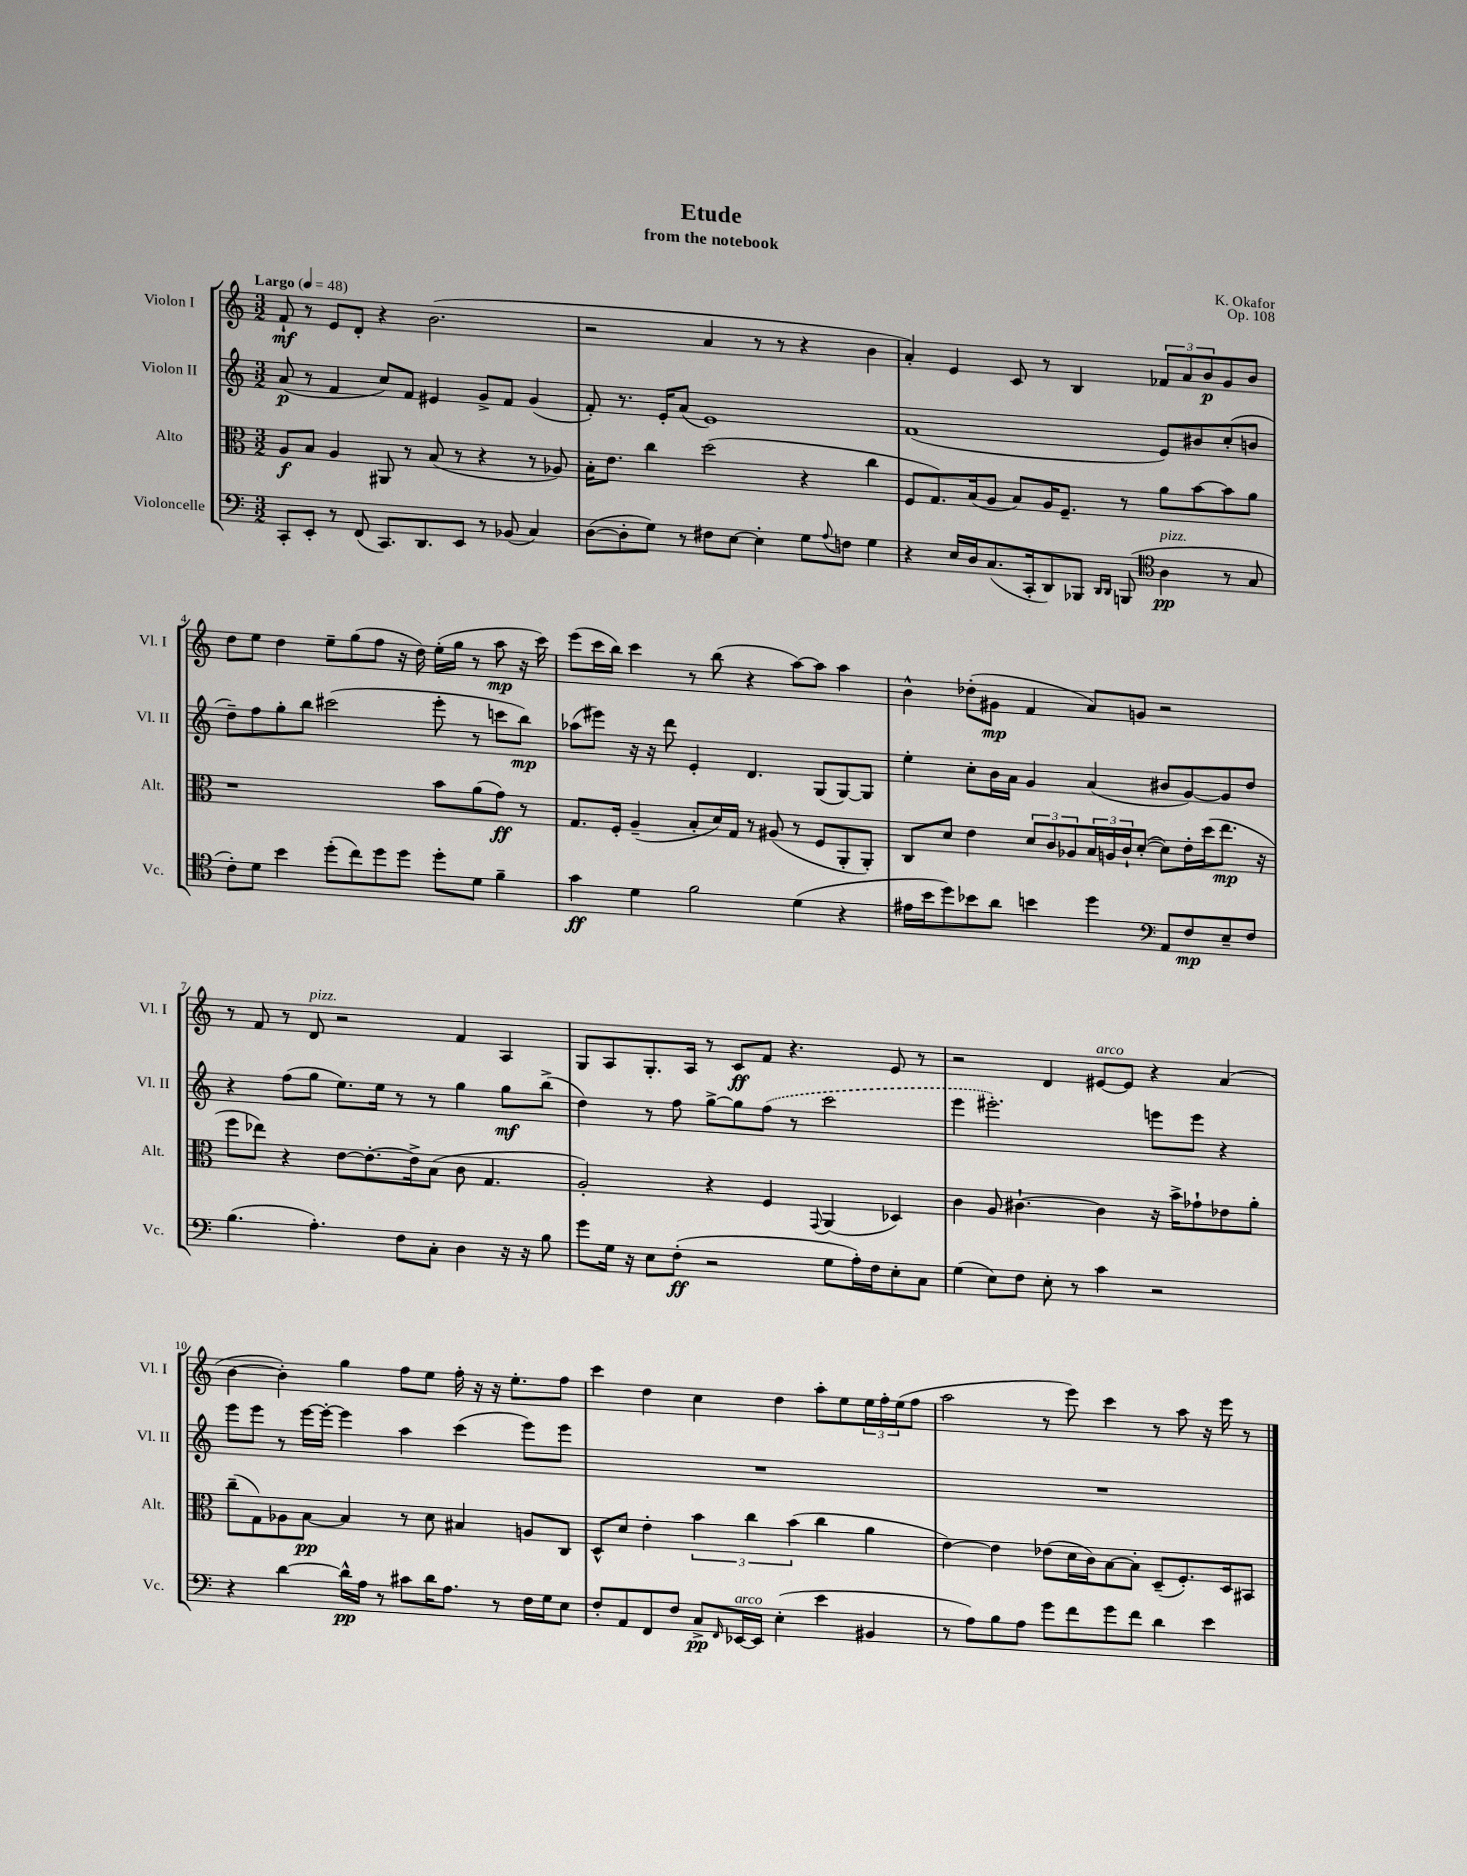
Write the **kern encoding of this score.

**kern	**dynam	**kern	**dynam	**kern	**dynam	**kern	**dynam
*part4	*part4	*part3	*part3	*part2	*part2	*part1	*part1
*staff4	*staff4	*staff3	*staff3	*staff2	*staff2	*staff1	*staff1
*I"Violoncelle	*	*I"Alto	*	*I"Violon II	*	*I"Violon I	*
*I'Vc.	*	*I'Alt.	*	*I'Vl. II	*	*I'Vl. I	*
*clefF4	*	*clefC3	*	*clefG2	*	*clefG2	*
*k[]	*	*k[]	*	*k[]	*	*k[]	*
*M3/2	*	*M3/2	*	*M3/2	*	*M3/2	*
*MM48	*	*MM48	*	*MM48	*	*MM48	*
=1	=1	=1	=1	=1	=1	=1	=1
!	!	!	!	!	!	!LO:TX:a:B:t=Largo	!
8CC'/L	.	8A/L	f	(8a/	p	8f`/	mf
8EE'/J	.	8B/J	.	8r	.	8r	.
8r	.	4A/	.	4f/	.	8e/L	.
(8FF/	.	.	.	.	.	8d'/J	.
8.CC/L)	.	8AA#X/	.	8cc/L)	.	4r	.
.	.	8r	.	8f/J	.	.	.
8.DD/	.	.	.	.	.	.	.
.	.	(8B/	.	4e#X/	.	(2.b\	.
8EE/J	.	8r	.	.	.	.	.
8r	.	4r	.	8g^/L	.	.	.
(8BB-X/	.	.	.	8f/J	.	.	.
4C/)	.	8r	.	(4g/	.	.	.
.	.	8A-X/)	.	.	.	.	.
=2	=2	=2	=2	=2	=2	=2	=2
([8D\L	.	16B'\KL	.	8f'/)	.	2r	.
.	.	8.e\J	.	.	.	.	.
8D'\]	.	.	.	8.r	.	.	.
8G\J)	.	4cc\	.	.	.	.	.
.	.	.	.	16e'/KL	.	.	.
8r	.	.	.	(8a/J	.	.	.
8F#X\L	.	(2dd\	.	1e)	.	4a/	.
[8E\J	.	.	.	.	.	.	.
4E'\]	.	.	.	.	.	8r	.
.	.	.	.	.	.	8r	.
8G\L	.	4r	.	.	.	4r	.
8qqA/	.	.	.	.	.	.	.
8Fn\J	.	.	.	.	.	.	.
4G\	.	4cc\	.	.	.	4b\	.
=3	=3	=3	=3	=3	=3	=3	=3
4r	.	8F/L	.	(1f	.	4a'/)	.
.	.	8.G/)	.	.	.	.	.
16E/LL	.	.	.	.	.	4e/	.
16D/J	.	(16B/k	.	.	.	.	.
(8.C/	.	8A/J	.	.	.	.	.
.	.	8B/L)	.	.	.	8c/	.
16CC'/k	.	.	.	.	.	.	.
8DD/)	.	16A/K	.	.	.	8r	.
.	.	8.F~/J	.	.	.	.	.
8BBB-X/J	.	.	.	.	.	4B/	.
16qqDD/LL	.	.	.	.	.	.	.
16qqDD/JJ	.	.	.	.	.	.	.
(8BBBn/	.	8r	.	.	.	.	.
*clefC4	*	*	*	*	*	*	*
!LO:TX:a:i:t=pizz.	!	!	!	!	!	!	!
4A\	pp	8a\L	.	8e/L)	.	12f-X/L	.
.	.	.	.	.	.	12a/	.
.	.	[8b\	.	8b#X/	.	.	.
.	.	.	.	.	.	12b/	p
8r	.	8b\]	.	(8cc'/	.	8g/	.
8G/	.	8a\J	.	8bn/J	.	8b/J	.
!!LO:LB:g=z
=4	=4	=4	=4	=4	=4	=4	=4
8c'\L)	.	1r	.	8dd~\L)	.	8dd\L	.
8d\J	.	.	.	8ff\	.	8ee\J	.
4b\	.	.	.	8gg'\	.	4dd\	.
.	.	.	.	8bb\J	.	.	.
(8dd'\L	.	.	.	(2ccc#X\	.	8ee~\L	.
8cc\)	.	.	.	.	.	(8gg\	.
8dd\	.	.	.	.	.	8ff\J	.
8dd\J	.	.	.	.	.	16r	.
.	.	.	.	.	.	16dd\)	.
8dd'\L	.	8b\L	.	8eee'\	.	(16ee'\LL	.
.	.	.	.	.	.	16gg\JJ	.
8d\J	.	(8a\	.	8r	.	8r	.
4f~\	.	8g\J)	ff	8cccn\L	.	8aa\	mp
.	.	8r	.	8bb\J)	mp	16r	.
.	.	.	.	.	.	16ccc\)	.
=5	=5	=5	=5	=5	=5	=5	=5
4g\	ff	8.G/L	.	(8aa-X\L	.	(8eee\L	.
.	.	.	.	8eee#X\J)	.	16ccc\L	.
.	.	16F'/Jk	.	.	.	16bb\JJ)	.
4d\	.	(4A~/	.	16r	.	4ccc\	.
.	.	.	.	16r	.	.	.
.	.	.	.	8ddd\	.	.	.
2f\	.	8B'/L	.	4e'/	.	8r	.
.	.	16d/L)	.	.	.	(8bb\	.
.	.	16G/JJ	.	.	.	.	.
.	.	8r	.	4.d/	.	4r	.
.	.	(8A#X/	.	.	.	.	.
(4d\	.	8r	.	.	.	[8aa\L)	.
.	.	8F/L	.	(8G/L	.	8aa\J]	.
4r	.	8AA'/	.	[8G/)	.	4aa\	.
.	.	8AA'/J)	.	8G/J]	.	.	.
=6	=6	=6	=6	=6	=6	=6	=6
16e#X\LL	.	8C/L	.	4ee'\	.	4b^^\	.
16b\J	.	.	.	.	.	.	.
8dd\)	.	8d/J	.	.	.	.	.
8b-X\	.	4e\	.	8cc'\L	.	(8dd-X'\L	.
8a\J	.	.	.	16b\L	.	8g#X\J	mp
.	.	.	.	16a\JJ	.	.	.
4bn\	.	12d/L	.	4g/	.	4f/	.
.	.	12c/	.	.	.	.	.
.	.	12A-X/	.	.	.	.	.
4dd\	.	24B/L	.	(4a/	.	8a/L)	.
.	.	24An/	.	.	.	.	.
.	.	24c`/J	.	.	.	.	.
.	.	([8d'/J	.	.	.	8gn/J	.
*clefF4	*	*	*	*	*	*	*
8AA/L	.	8d\L])	.	8b#X/L	.	2r	.
8F/	mp	16e'\L	.	[8g/)	.	.	.
.	.	(16dd\J	.	.	.	.	.
8E~/	.	8.ee\J	mp	8g/]	.	.	.
8F/J	.	.	.	8dd/J	.	.	.
.	.	16r	.	.	.	.	.
!!LO:LB:g=z
=7	=7	=7	=7	=7	=7	=7	=7
(4.B\	.	8ff\L	.	4r	.	8r	.
.	.	8ee-X\J)	.	.	.	8f/	.
.	.	4r	.	(8ff\L	.	8r	.
!	!	!	!	!	!	!LO:TX:a:i:t=pizz.	!
4.A'\)	.	.	.	8gg\J	.	8d/	.
.	.	[8e\L	.	8.ee\L)	.	2r	.
.	.	8.e'\_	.	.	.	.	.
.	.	.	.	16ee\Jk	.	.	.
8F\L	.	.	.	8r	.	.	.
.	.	16e^\k]	.	.	.	.	.
8C'\J	.	(8B\J	.	8r	.	.	.
4D\	.	8c\	.	4gg\	.	4f/	.
.	.	4.G/	.	.	.	.	.
16r	.	.	.	8gg\L	mf	4A/	.
16r	.	.	.	.	.	.	.
8B\	.	.	.	(8bb^\J	.	.	.
=8	=8	=8	=8	=8	=8	=8	=8
8g\L	.	2A'/)	.	4dd\)	.	8G/L	.
16G\Jk	.	.	.	.	.	8A/	.
16r	.	.	.	.	.	.	.
8E\L	.	.	.	8r	.	8.G'/	.
(8F'\J	ff	.	.	8ff\	.	.	.
.	.	.	.	.	.	16A/Jk	.
2r	.	4r	.	[8gg^\L	.	8r	.
.	.	.	.	8gg\]	.	8c/L	ff
.	.	4F/	.	(8ff\J	.	8f/J	.
.	.	.	.	8r	.	4.r	.
.	.	8qqGG/	.	.	.	.	.
8G\L	.	(4AA/	.	2ccc\	.	.	.
16A'\L)	.	.	.	.	.	.	.
16F\J	.	.	.	.	.	.	.
8E'\	.	4D-X/)	.	.	.	8e/	.
8C\J	.	.	.	.	.	8r	.
=9	=9	=9	=9	=9	=9	=9	=9
(4G\	.	4c\	.	4eee\	.	2r	.
8E\L)	.	8A/	.	2.eee#X'\)	.	.	.
8F\J	.	[4.c#X`\	.	.	.	.	.
8E'\	.	.	.	.	.	4d/	.
8r	.	.	.	.	.	.	.
!	!	!	!	!	!	!LO:TX:a:i:t=arco	!
4c\	.	4c#\]	.	.	.	[8e#X/L	.
.	.	.	.	.	.	8e#/J]	.
2r	.	16r	.	8eeen\L	.	4r	.
.	.	16b^\KL	.	.	.	.	.
.	.	8g-X`\	.	8eee\J	.	.	.
.	.	8e-X\	.	4r	.	(4a/	.
.	.	8a'\J	.	.	.	.	.
!!LO:LB:g=z
=10	=10	=10	=10	=10	=10	=10	=10
4r	.	(8cc~\L	.	8eee\L	.	[4b\	.
.	.	8G\)	.	8eee\J	.	.	.
[4d\	.	8A-X\	.	8r	.	4b'\])	.
.	.	[8B\J	pp	[16eee\LL	.	.	.
.	.	.	.	16eee'\JJ_	.	.	.
16d^^\LL]	pp	4B/]	.	4eee\]	.	4gg\	.
16A\JJ	.	.	.	.	.	.	.
8r	.	.	.	.	.	.	.
8c#X\L	.	8r	.	4aa\	.	8ff\L	.
16d\K	.	8d\	.	.	.	8ee\J	.
8.A\J	.	.	.	.	.	.	.
.	.	4B#X/	.	(4ccc\	.	16ff'\	.
.	.	.	.	.	.	16r	.
8r	.	.	.	.	.	16r	.
.	.	.	.	.	.	8.ee'\L	.
16F\LL	.	8An/L	.	8eee\L)	.	.	.
16G\J	.	.	.	.	.	.	.
8E\J	.	8C/J	.	8eee\J	.	8ff\J	.
=11	=11	=11	=11	=11	=11	=11	=11
8F'/L	.	8D^^/L	.	1.r	.	4ccc\	.
8AA/	.	8d/J	.	.	.	.	.
8FF/	.	4e'\	.	.	.	4dd\	.
8F/J	.	.	.	.	.	.	.
8C^/L	pp	6b\	.	.	.	4cc\	.
16qqFF/	.	.	.	.	.	.	.
!LO:TX:a:i:t=arco	!	!	!	!	!	!	!
[16EE-X/L	.	.	.	.	.	.	.
.	.	6cc\	.	.	.	.	.
16EE-/JJ]	.	.	.	.	.	.	.
(4E'\	.	.	.	.	.	4dd\	.
.	.	(6b\	.	.	.	.	.
4e\	.	4cc\	.	.	.	8aa'\L	.
.	.	.	.	.	.	8ee\	.
4BB#X/	.	4a\	.	.	.	24ee\L	.
.	.	.	.	.	.	24ff'\	.
.	.	.	.	.	.	(24ee\J	.
.	.	.	.	.	.	8ff\J	.
=12	=12	=12	=12	=12	=12	=12	=12
8r	.	[4e\)	.	1.r	.	2aa\	.
8A\L)	.	.	.	.	.	.	.
8B\	.	4e\]	.	.	.	.	.
8A\J	.	.	.	.	.	.	.
8g\L	.	(8e-X\L	.	.	.	8r	.
8f\	.	16d\L	.	.	.	8eee\)	.
.	.	16c\J)	.	.	.	.	.
8g\	.	[8B\	.	.	.	4ccc\	.
8f\J	.	8B'\J]	.	.	.	.	.
4d\	.	(8D~/L	.	.	.	8r	.
.	.	8.F'/)	.	.	.	8aa\	.
4e\	.	.	.	.	.	16r	.
.	.	16D/k	.	.	.	16eee\	.
.	.	8BB#X/J	.	.	.	8r	.
==	==	==	==	==	==	==	==
*-	*-	*-	*-	*-	*-	*-	*-
